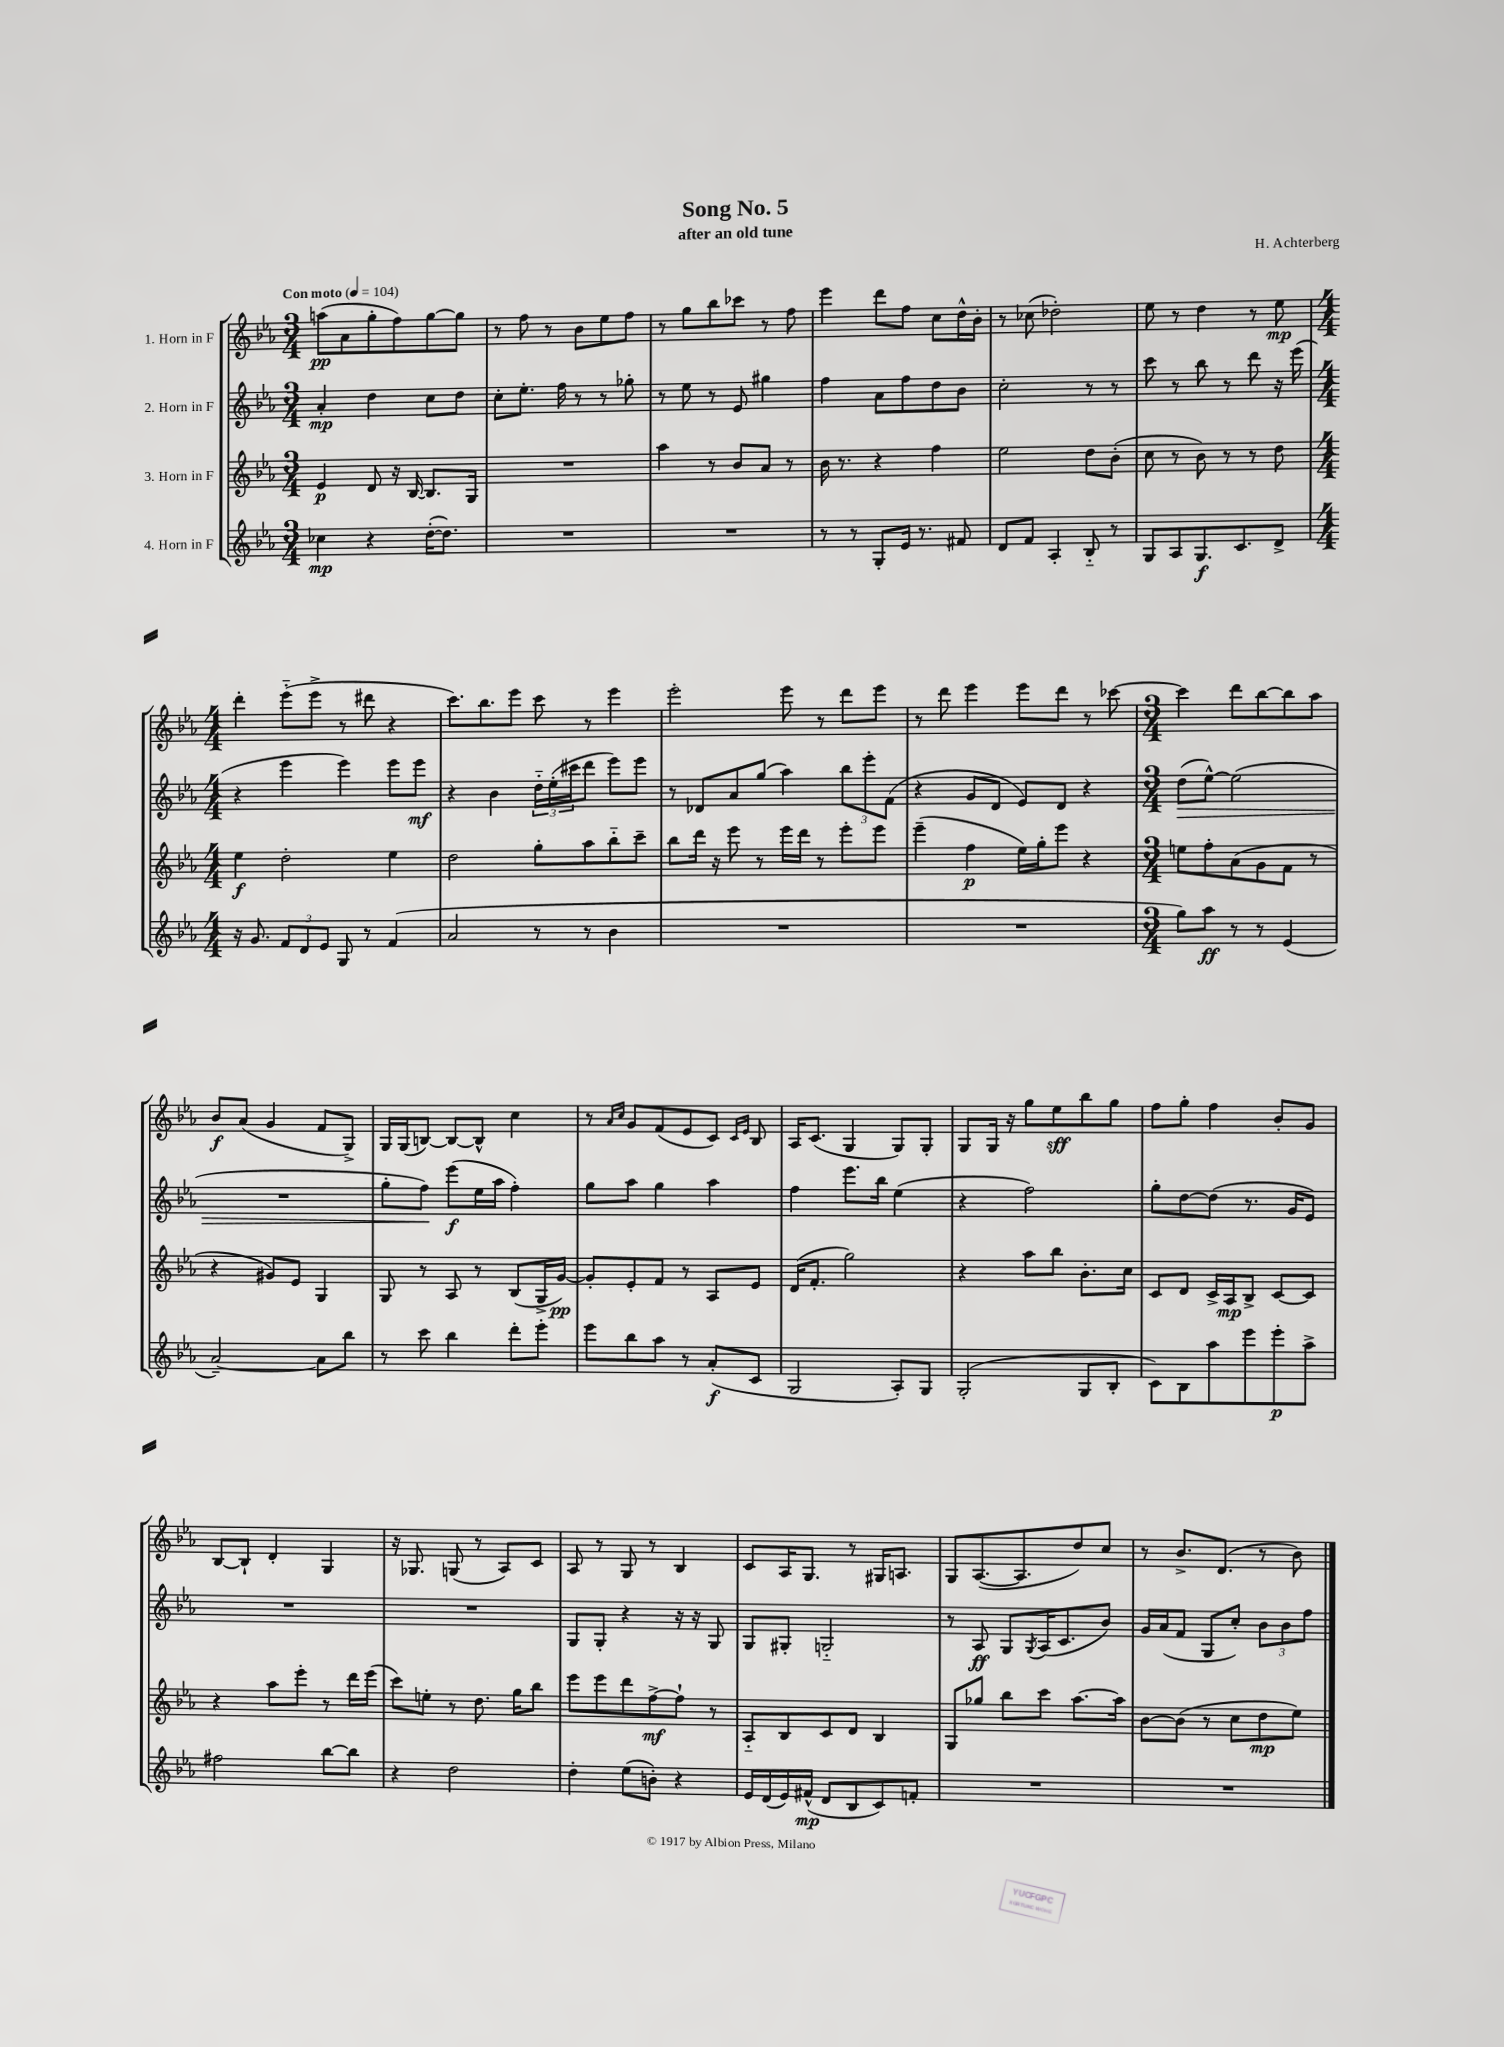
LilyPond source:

\header { title = "Song No. 5" composer = "H. Achterberg" subtitle = "after an old tune" }
<<
\new StaffGroup <<
\new Staff = "s0" \with { instrumentName = "1. Horn in F" } {
    \clef treble \key ees \major \numericTimeSignature \time 3/4 \tempo "Con moto" 4 = 104
    a''8\pp( aes'8 g''8-. f''8) g''8~ g''8 |
    r8 f''8 r8 bes'8 ees''8 f''8 |
    r8 g''8 bes''8 ces'''8 r8 f''8 |
    ees'''4 d'''8 f''8 c''8 d''16-^ bes'16-. |
    r8 ces''8( des''2-.) |
    ees''8 r8 d''4 r8 ees''8\mp |
    \numericTimeSignature \time 4/4 d'''4-. ees'''8-_( ees'''8-> r8 dis'''8 r4 |
    c'''8.) bes''8. ees'''8 c'''8 r8 ees'''4 |
    ees'''2-. ees'''8 r8 d'''8 ees'''8 |
    r8 d'''8 ees'''4 ees'''8 d'''8 r8 ces'''8~ |
    \numericTimeSignature \time 3/4 ces'''4 d'''8 bes''8~ bes''8 aes''8 |
    bes'8\f aes'8( g'4 f'8 g8->) |
    g16 g16( b8~) b8~ b8-^ c''4 |
    r8 \grace { aes'16 c''16 } g'8 f'8( ees'8 c'8) \grace { c'16 ees'16 } bes8 |
    aes16 c'8.( g4 g8) g8-. |
    g8 g16 r16 g''8 ees''8\sff bes''8 g''8 |
    f''8 g''8-. f''4 bes'8-. g'8 |
    bes8~ bes8-! d'4-. g4 |
    r16 ges8. g8( r8 aes8) c'8 |
    aes8 r8 g8 r8 bes4 |
    c'8 aes16 g8. r8 gis16 a8. |
    g8 aes8.~( aes8. d''8) c''8 |
    r8 bes'8.-> d'8.( r8 bes'8) \bar "|." |
}
\new Staff = "s1" \with { instrumentName = "2. Horn in F" } {
    \clef treble \key ees \major \numericTimeSignature \time 3/4
    aes'4-.\mp d''4 c''8 d''8 |
    c''8-. ees''8.-. f''16 r8 r8 ges''8-. |
    r8 ees''8 r8 ees'8 gis''4 |
    f''4 aes'8 f''8 d''8 bes'8 |
    c''2-. r8 r8 |
    c'''8 r8 bes''8 r8 d'''8 r16 ees'''16( |
    \numericTimeSignature \time 4/4 r4 ees'''4 ees'''4) ees'''8 ees'''8\mf |
    r4 bes'4 \tuplet 3/2 { d''16-_ ees''16-.( cis'''16 } d'''8 ees'''8) ees'''8 |
    r8 des'8 aes'8 g''8( aes''4) \tuplet 3/2 { bes''8 ees'''8-. f'8( } |
    r4 g'8 d'8 ees'8) d'8 r4 |
    \numericTimeSignature \time 3/4 d''8\>( ees''8~-^) ees''2( |
    R2. |
    g''8-. f''8\!) ees'''8\f( ees''16 aes''16 f''4-.) |
    g''8 aes''8 g''4 aes''4 |
    f''4 ees'''8. bes''16 ees''4( |
    r4 f''2) |
    g''8-. d''8~ d''8( r8. g'16 ees'8) |
    R2. |
    R2. |
    g8 g8-. r4 r16 r16 g8 |
    g8 gis8-. g2-_ |
    r8 aes8\ff g8 \acciaccatura { g8 } aes16( c'8. bes'8) |
    g'16 aes'16( f'8 g8 c''8-.) \tuplet 3/2 { bes'8 bes'8 f''8 } \bar "|." |
}
\new Staff = "s2" \with { instrumentName = "3. Horn in F" } {
    \clef treble \key ees \major \numericTimeSignature \time 3/4
    ees'4\p d'8 r16 bes16~ bes8. g16 |
    R2. |
    aes''4 r8 bes'8 aes'8 r8 |
    bes'16 r8. r4 f''4 |
    ees''2 d''8 bes'8-.( |
    c''8 r8 bes'8) r8 r8 d''8 |
    \numericTimeSignature \time 4/4 ees''4\f d''2-. ees''4 |
    d''2 g''8-. aes''8 bes''8-_ c'''8-- |
    bes''8 d'''16 r16 ees'''8 r8 ees'''16 d'''16 r8 ees'''8-. ees'''8 |
    ees'''4--( f''4\p ees''16) g''16-. ees'''8 r4 |
    \numericTimeSignature \time 3/4 e''8 f''8-. aes'8( g'8 f'8 r8 |
    r4 gis'8) ees'8 g4 |
    g8 r8 aes8 r8 bes8( g16-> g'16~\pp) |
    g'8-. ees'8-. f'8 r8 aes8 ees'8 |
    d'16( f'8.-. g''2) |
    r4 aes''8 bes''8 bes'8.-. c''16 |
    c'8 d'8 c'16-> aes16\mp bes8-> c'8~ c'8 |
    r4 aes''8 ees'''8-. r8 d'''16 ees'''16( |
    c'''8) e''8-. r8 d''8. g''16 bes''8 |
    ees'''8 ees'''8 d'''8 f''8~->\mf f''8-! r8 |
    aes8-_ bes8 c'8 d'8 bes4 |
    g8 ges''8 bes''8 c'''8 aes''8.~ aes''16 |
    bes'8~ bes'8( r8 c''8 d''8\mp ees''8) \bar "|." |
}
\new Staff = "s3" \with { instrumentName = "4. Horn in F" } {
    \clef treble \key ees \major \numericTimeSignature \time 3/4
    ces''4\mp r4 d''16~-.( d''8.) |
    R2. |
    R2. |
    r8 r8 g8-. ees'16 r8. fis'8 |
    d'8 f'8 aes4-. bes8-_ r8 |
    g8 aes8 g8.\f c'8. d'8-> |
    \numericTimeSignature \time 4/4 r16 g'8. \tuplet 3/2 { f'8 d'8 ees'8 } g8 r8 f'4( |
    aes'2 r8 r8 bes'4 |
    R1 |
    R1 |
    \numericTimeSignature \time 3/4 g''8) aes''8\ff r8 r8 ees'4( |
    aes'2~--) aes'8 bes''8 |
    r8 c'''8 bes''4 d'''8-. ees'''8-. |
    ees'''8 bes''8 aes''8 r8 aes'8-.\f( c'8 |
    g2 aes8-.) g8 |
    g2-.( g8 bes8-. |
    c'8) bes8 aes''8 ees'''8 ees'''8-.\p aes''8-> |
    fis''2 bes''8~ bes''8 |
    r4 d''2 |
    d''4-. ees''8( b'8-.) r4 |
    ees'16 d'16( ees'16) fis'16-^\mp( d'8 bes8 c'8) f'8-. |
    R2. |
    R2. \bar "|." |
}
>>
>>
\layout { \context { \Score \remove "Bar_number_engraver" } }
